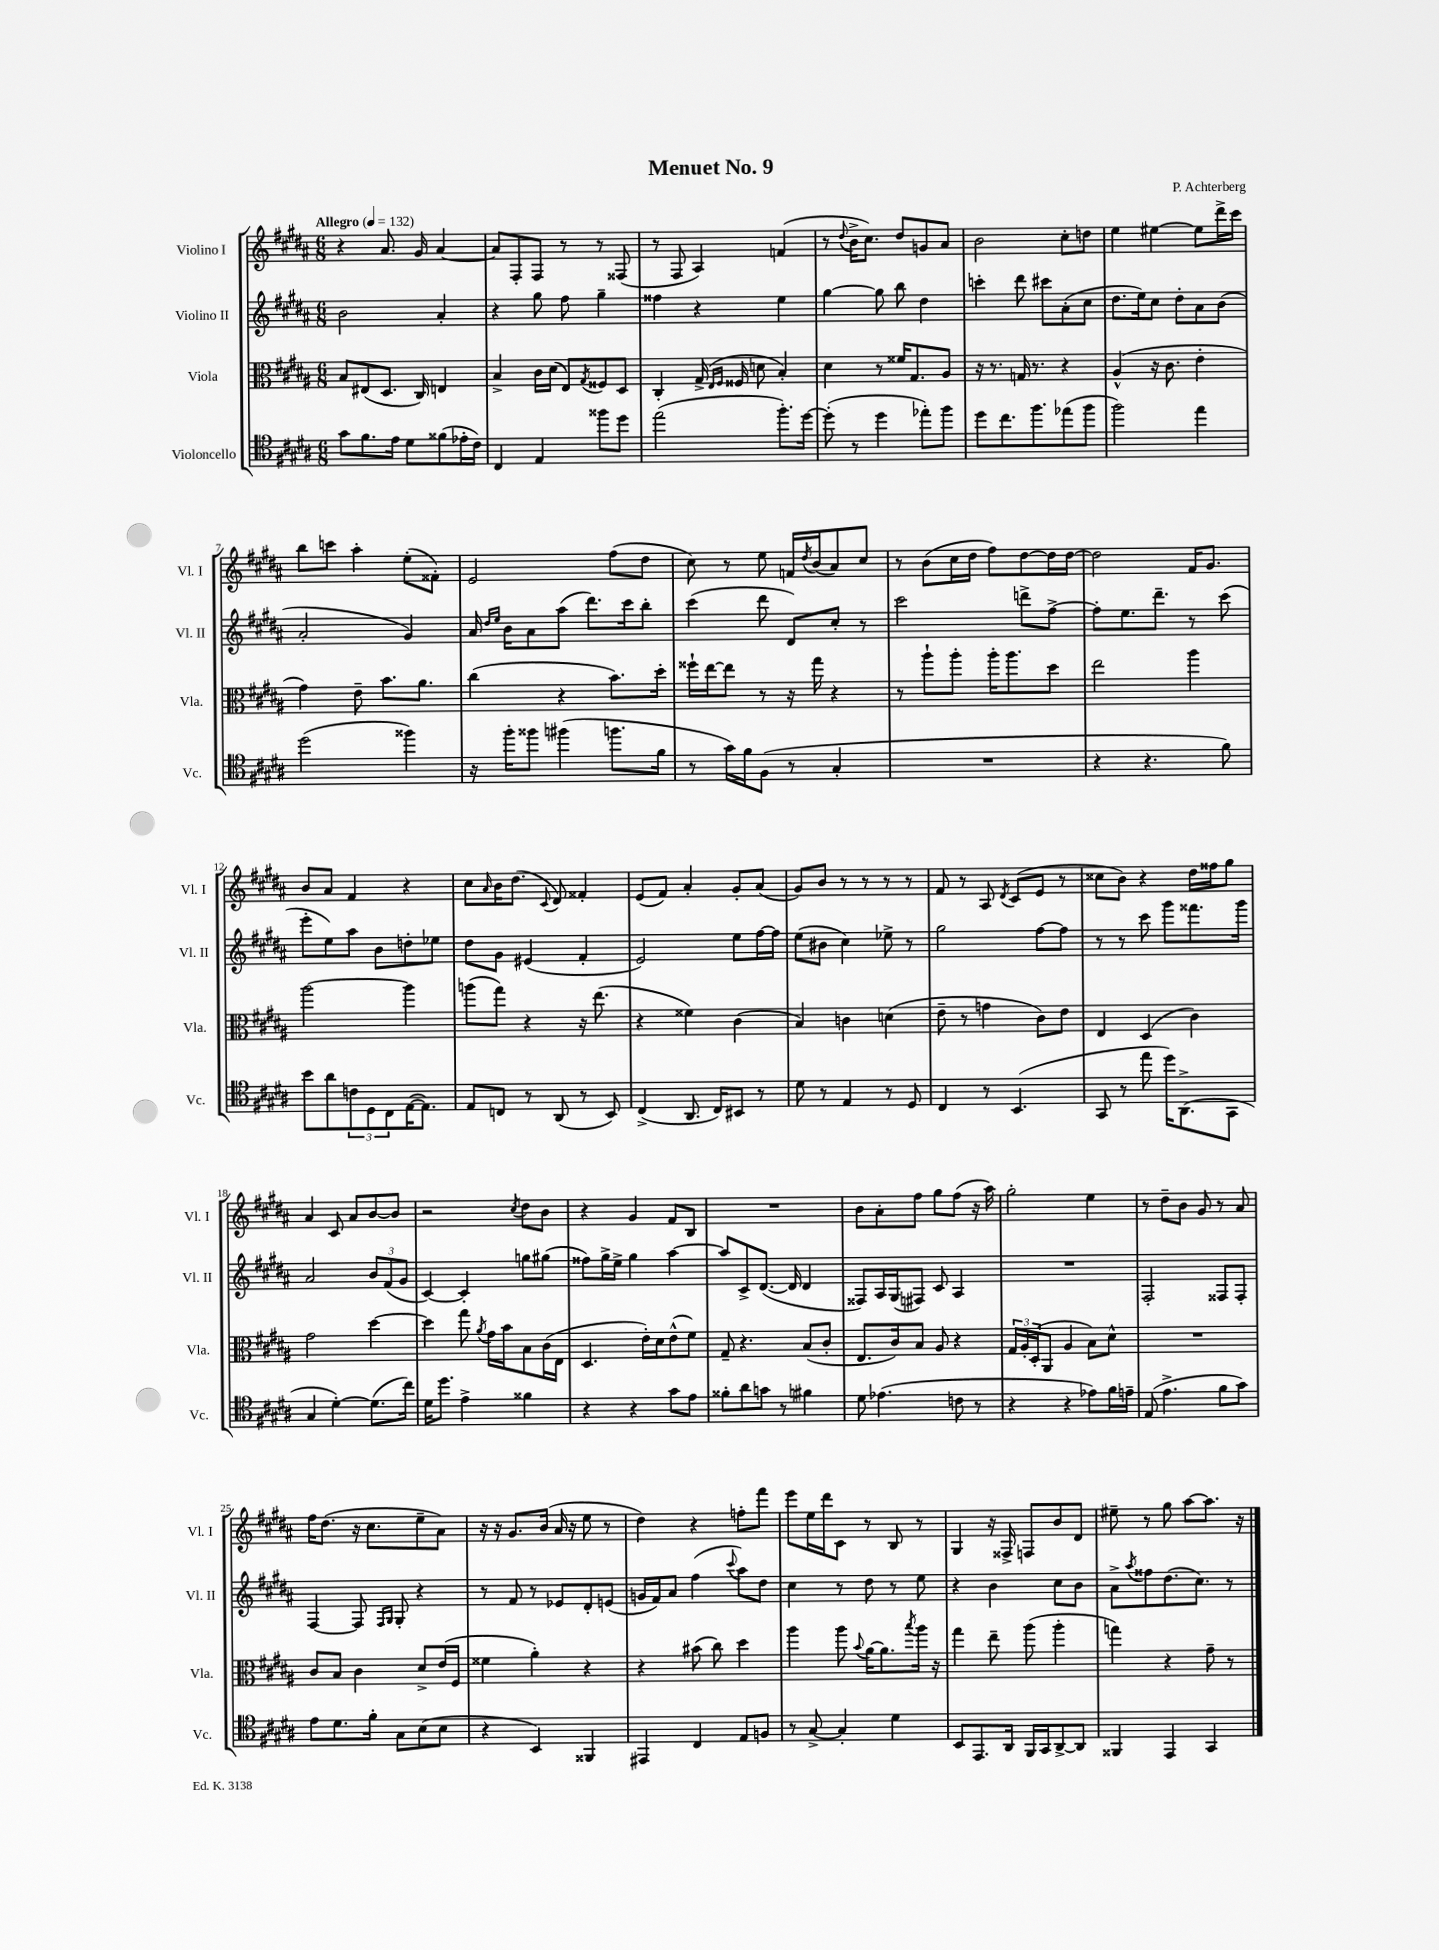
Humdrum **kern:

**kern	**kern	**kern	**kern
*part4	*part3	*part2	*part1
*staff4	*staff3	*staff2	*staff1
*I"Violoncello	*I"Viola	*I"Violino II	*I"Violino I
*I'Vc.	*I'Vla.	*I'Vl. II	*I'Vl. I
*clefC4	*clefC3	*clefG2	*clefG2
*k[f#c#g#d#a#]	*k[f#c#g#d#a#]	*k[f#c#g#d#a#]	*k[f#c#g#d#a#]
*M6/8	*M6/8	*M6/8	*M6/8
*MM132	*MM132	*MM132	*MM132
=1	=1	=1	=1
!	!	!	!LO:TX:a:B:t=Allegro
8g#\L	8B/L	2b\	4r
8.f#\	(8E#X/	.	.
.	8.D#/J	.	8.a#/
16e\Jk	.	.	.
8d#\L	.	.	.
.	16C#/)	.	16g#/
(8f##X\	4En/	4a#'/	[4a#/
16e-X'\L	.	.	.
16c#\JJ)	.	.	.
=2	=2	=2	=2
4C#/	4B^/	4r	8a#/L]
.	.	.	8F#'/
4E/	16c#\LL	8gg#\	8F#/J
.	(16d#\JJ	.	.
.	8E/L)	8ff#\	8r
.	8qG#/	.	.
8ff##X\L	8F##X/	4gg#~\	8r
8dd#\J	8D#/J	.	(8F##X/
=3	=3	=3	=3
(2ee\	4C#'/	4ff##X\	8r
.	.	.	8F#/
.	(16G#^/	4r	4A#/)
.	16qqE/LL	.	.
.	16qqF#/JJ	.	.
.	16F##X/	.	.
.	8dn\	.	.
8.ff#'\L)	4B'/)	4ee\	(4fn/
[16dd#\Jk	.	.	.
=4	=4	=4	=4
(8dd#'\]	4d#\	[4gg#\	8r
.	.	.	8qqdd#/
8r	.	.	16b^\KL
.	.	.	8.cc#\J)
4dd#\	8r	8gg#\]	.
.	16f##X/KL	8bb\	8dd#/L
.	8.G#/	.	.
8ee-X'\L)	.	4dd#\	8gn/
8ff#\J	8A#/J	.	8a#/J
=5	=5	=5	=5
8dd#\L	16r	4cccn'\	2b\
.	8.r	.	.
8.cc#\	.	.	.
.	16Gn/	8ddd#\	.
8.ff#\	8.r	.	.
.	.	8ccc#X\L	.
(8ee-X\	4r	(8a#'\	8cc#'\L
8ff#\J	.	8cc#\J	8ddn\J
=6	=6	=6	=6
2ff#\)	(4A#^^/	8.dd#\L	4ee\
.	.	16ee\k)	.
.	16r	8cc#\J	[4ee#X\
.	8.c#\	.	.
.	.	8dd#'\L	.
4ee\	4e'\	8a#\	8ee#\L]
.	.	(8b\J	16ddd#^\L
.	.	.	16ccc#\JJ
!!LO:LB:g=z
=7	=7	=7	=7
(2dd#\	4g#\)	2a#'/	8bb\L
.	.	.	8cccn\J
.	8e~\	.	4aa#'\
.	8.b\L	.	.
4ff##X\)	.	4g#/)	(8ee'\L
.	8.a#\J	.	.
.	.	.	8f##X'\J)
=8	=8	=8	=8
16r	(4cc#\	16a#/	2e/
.	.	16qqdd#/LL	.
.	.	16qqee/JJ	.
16ff#'\KL	.	16b\KL	.
8ff##X\J	.	8a#\	.
(4ff#X\	4r	(8aa#\J	.
.	.	8.ddd#\L)	.
8.ffn\L	8.b\L)	.	(8ff#\L
.	.	16ccc#\k	.
.	.	8bb'\J	8dd#\J
16f#\Jk	16dd#'\Jk	.	.
=9	=9	=9	=9
8r	16ff##X`\LL	(4ccc#\	8cc#\)
.	[16ee\J	.	.
16g#\LL)	8ee\J]	.	8r
16f#\J	.	.	.
(8F#\J	8r	8ddd#\	8ee\
8r	16r	8d#/L)	16fn/LL
.	.	.	8qdd#/
.	16gg#\	.	(16b/J
4G#'/	4r	8cc#'/J	8a#/)
.	.	8r	8cc#/J
=10	=10	=10	=10
2.r	8r	2ccc#\	8r
.	8aa#`\L	.	(8b\L
.	8aa#'\J	.	16cc#\L
.	.	.	16dd#\JJ
.	16aa#'\KL	.	8ff#\L)
.	8.aa#\	.	.
.	.	8dddn^\L	[8dd#\
.	8dd#\J	[8ff#^\J	16dd#\L]
.	.	.	[16dd#\JJ
=11	=11	=11	=11
4r	2ee\	8ff#'\L]	2dd#\]
.	.	8.ee\	.
4.r	.	.	.
.	.	8.ddd#~\J	.
.	4aa#\	8r	16f#/KL
.	.	.	8.g#/J
8f#\)	.	(8ccc#\	.
!!LO:LB:g=z
=12	=12	=12	=12
8b\L	[2aa#\	8eee'\L	8b/L
8a#\	.	8ee\)	8a#/J
12cn\	.	8aa#\J	4f#/
12D#\	.	.	.
.	.	8b\L	.
12C#\	.	.	.
([16E\K	4aa#\]	8ddn'\	4r
8.E\J])	.	.	.
.	.	8ee-X\J	.
=13	=13	=13	=13
8E/L	(8aan\L	8dd#\L	8cc#\L
.	.	.	16qqa#/
8Cn/J	8gg#\J)	8g#\J	16b\K
.	.	.	(8.dd#\J
8r	4r	(4e#X/	.
.	.	.	8qqc#/
(8AA#/	.	.	8d#/)
8r	16r	4f#'/	4f##X'/
.	(8.ee\	.	.
8BB/)	.	.	.
=14	=14	=14	=14
(4C#^/	4r	2e/)	(8e/L
.	.	.	8f#/J)
8.AA#/	4f##X\)	.	4a#'/
16C#/KL)	.	.	.
8BB#X/J	(4c#\	8ee\L	8g#'/L
8r	.	[16ff#\L	(8a#/J
.	.	16ff#\JJ]	.
=15	=15	=15	=15
8d#\	4B/)	(8ee\L	8g#/L)
8r	.	8b#X\J	8b/J
4E/	4cn\	4cc#\)	8r
.	.	.	8r
8r	(4dn\	8ee-X^\	8r
8D#/	.	8r	8r
=16	=16	=16	=16
4C#/	8e~\	2gg#\	8f#/
.	8r	.	8r
8r	4gn\	.	8A#/
.	.	.	8qd#/
(4.BB/	.	.	(8c#/L
.	8c#\L)	[8ff#\L	8e/J
.	8e\J	8ff#\J]	8r
=17	=17	=17	=17
8GG#/	4E/	8r	8cc##X\L
8r	.	8r	8b\J)
8ee\	(4D#/	8ccc#\	4r
16dd#\KL)	.	8ggg#\L	.
(8.AA#^\	.	.	.
.	4c#\)	8.fff##X\	16dd#\LL
.	.	.	16ff##X\J
8GG#\J	.	.	8gg#\J
.	.	16ggg#\Jk	.
!!LO:LB:g=z
=18	=18	=18	=18
4G#/	2g#\	2a#/	4a#/
[4d#'\)	.	.	8c#/
.	.	.	8a#/L
(8.d#\L]	[4dd#\	12b/L	[8b/
.	.	(12f#/	.
.	.	.	8b/J]
.	.	12g#/J	.
16cc#\Jk)	.	.	.
=19	=19	=19	=19
16d#\KL	4dd#\]	[4c#/)	2r
8.dd#\J	.	.	.
4e^\	8gg#\	4c#'/]	.
.	8qa#/	.	.
.	16g#\LL	.	.
.	16b\J	.	.
.	.	.	8qcc#/
4f##X\	8B\	8ggn\L	8dd#\L
.	(16c#\L	(8gg#X\J	8b\J
.	16E\JJ	.	.
=20	=20	=20	=20
4r	4.D#/	8ff##X\L)	4r
.	.	16gg#^\L	.
.	.	16ee^\JJ	.
4r	.	4gg#\	4g#/
.	16e'\LL)	.	.
.	16d#\J	.	.
8g#\L	(8e^^\	[4aa#\	8f#/L
8e\J	8f#\J)	.	8B/J
=21	=21	=21	=21
8f##X'\L	8G#~/	8aa#/L]	2.r
8a#\	4.r	8c#^/	.
8gn\J	.	([8.d#/J	.
8r	.	.	.
.	.	16d#/]	.
4f#X\	(8B/L	4d#/	.
.	8c#'/J	.	.
=22	=22	=22	=22
8d#\	8.E/L	8F##X/L)	8b\L
(4.e-X\	.	16A#/L	8a#'\
.	16c#/k)	(16G#/J	.
.	8B/J	8F#X/J)	8ff#\J
.	8A#/	8c#/	8gg#\L
8cn\	4r	4A#/	(8ff#\J
8r	.	.	16r
.	.	.	16aa#\)
=23	=23	=23	=23
4r	24G#/LL	2.r	2gg#'\
.	24A#'/	.	.
.	(24D#'/J	.	.
.	8AA#/J	.	.
4r	4A#/	.	.
8e-X\L)	8B\L)	.	4ee\
16f#\L	8d#^^\J	.	.
16en~\JJ	.	.	.
=24	=24	=24	=24
(8E/	2.r	2F#'/	8r
4.e^\	.	.	8dd#~\L
.	.	.	8b\J
.	.	.	8g#/
8f#\L	.	8F##X/L	8r
8g#\J)	.	8F##'/J	8a#/
!!LO:LB:g=z
=25	=25	=25	=25
8e\L	8c#/L	[4F#/	16ff#\KL
.	.	.	(8.dd#\J
8.d#\	8B/J	.	.
.	4c#\	8F#/]	16r
16f#'\Jk	.	.	8.cc#\L
.	.	16qqF#/LL	.
.	.	16qqG#/JJ	.
8G#\L	.	8G#'/	.
(8B\	8d#^/L	4r	8ee~\
8B\J	(16e/L	.	8a#\J)
.	16F#/JJ	.	.
=26	=26	=26	=26
4r	4f##X\	8r	16r
.	.	.	16r
.	.	8f#/	8.g#/L
4BB/)	4a#'\)	8r	.
.	.	.	(16b/Jk
.	.	8e-X/L	16a#/
.	.	.	16r
4FF##X/	4r	8d#'/	8ee\
.	.	(8en/J	8r
=27	=27	=27	=27
4EE#X/	4r	16gn/LL	4dd#\)
.	.	16f#/J)	.
.	.	8a#/J	.
4C#/	(8b#X\	(4ff#\	4r
.	8cc#\)	.	.
.	.	8qqccc#/	.
8E/L	4dd#\	8aa#\L)	8ffn'\L
8Fn/J	.	8dd#\J	8fff#\J
=28	=28	=28	=28
8r	4aa#\	4cc#\	8eee\L
[8G#^/	.	.	16ee\L
.	.	.	16ddd#\J
4G#'/]	8aa#\	8r	8c#\J
.	8qqb/	.	.
.	[16a#\KL	8dd#\	8r
.	8.a#\]	.	.
4d#\	.	8r	8B/
.	8qbb/	.	.
.	16aa#\Jk	8ee\	8r
.	16r	.	.
=29	=29	=29	=29
8BB/L	4gg#\	4r	4G#/
8.EE/	.	.	.
.	8ee~\	4b\	16r
16AA#/Jk	.	.	16F##X^/
16FF#/LL	(8aa#\	.	8Fn/L
16GG#/J	.	.	.
[8AA#^/	4aa#'\	8cc#\L	8b/
8AA#/J]	.	8b\J	8d#/J
=30	=30	=30	=30
4FF##X/	4ggn\)	8a#^\L	8ee#X~\
.	.	8qaa#/	.
.	.	8ff##X\	8r
4EE/	4r	(8.dd#\	8gg#\
.	.	.	[8aa#\L
.	.	8.cc#\J)	.
4GG#/	8g#~\	.	8.aa#\J]
.	8r	8r	.
.	.	.	16r
==	==	==	==
*-	*-	*-	*-
